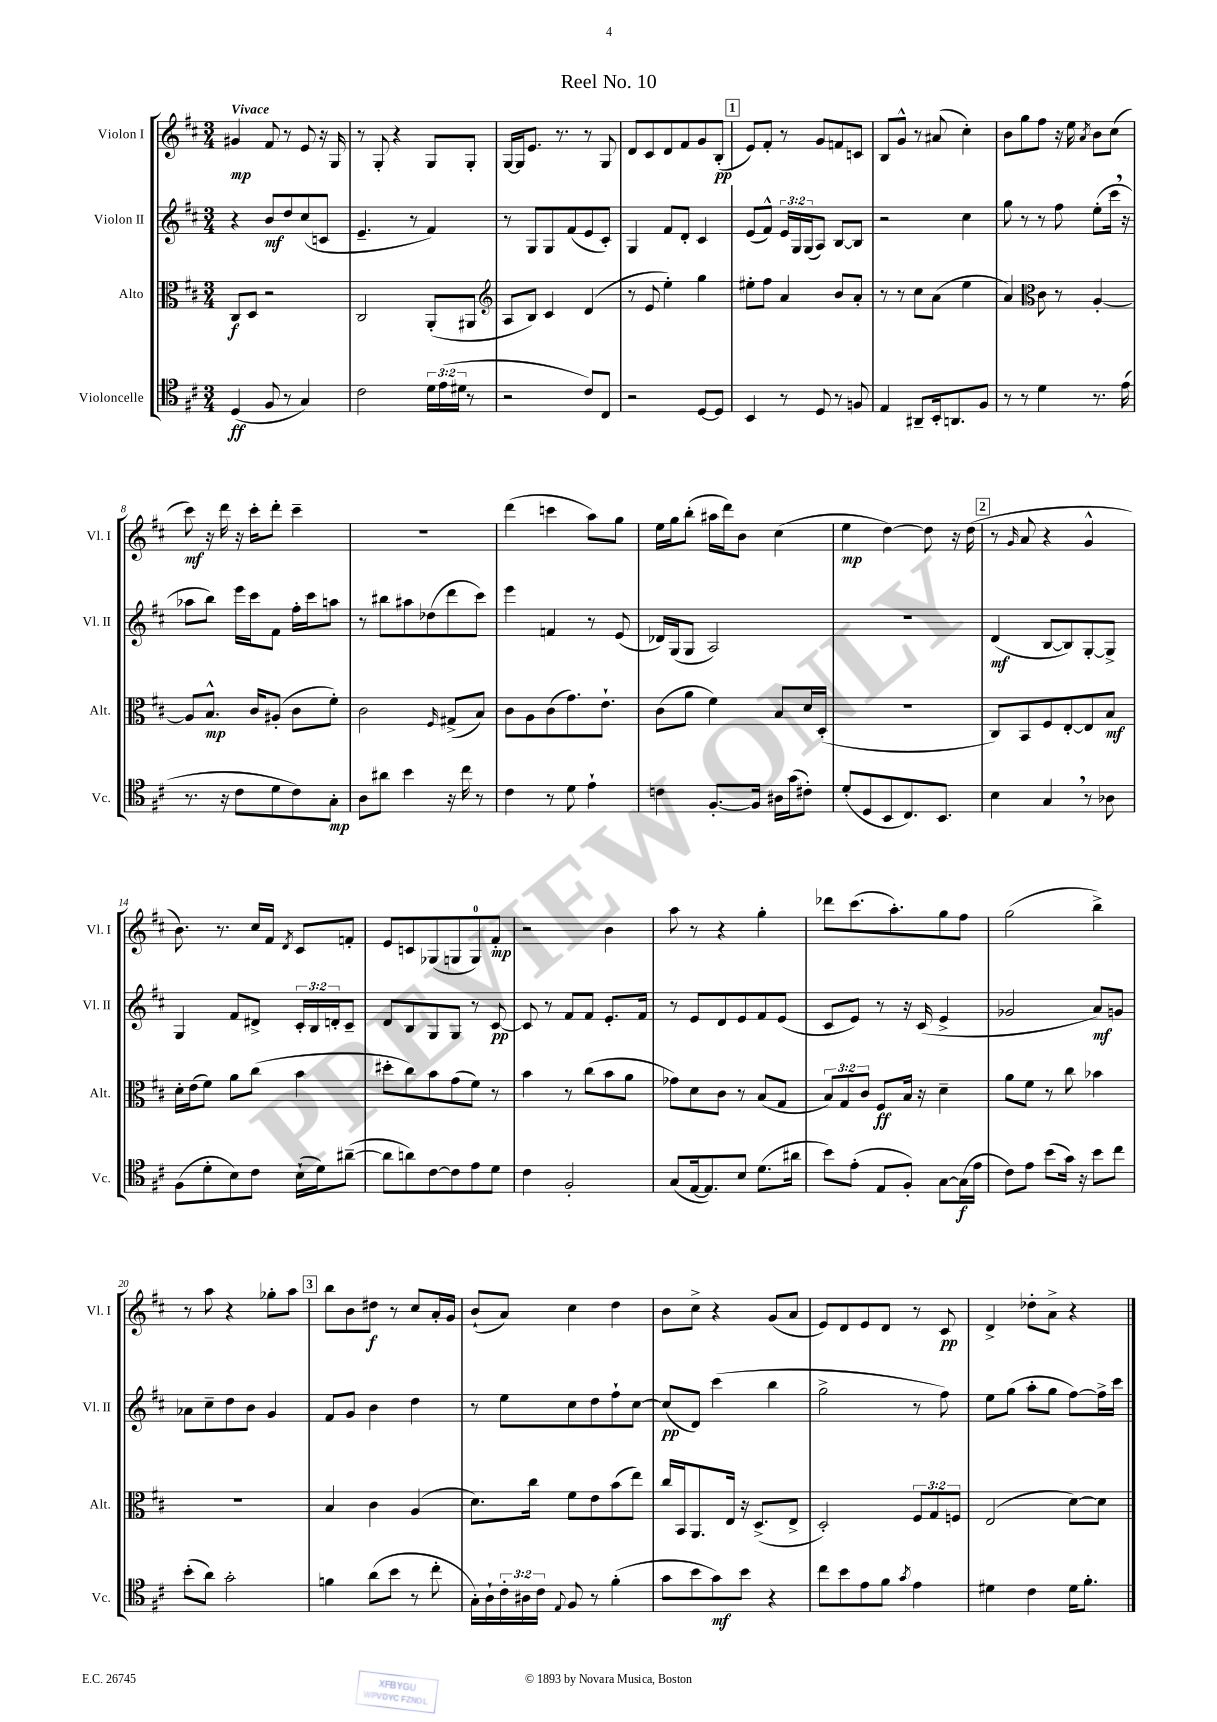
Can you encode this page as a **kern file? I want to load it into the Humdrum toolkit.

**kern	**kern	**kern	**kern
*staff4	*staff3	*staff2	*staff1
*clefC4	*clefC3	*clefG2	*clefG2
*k[f#c#]	*k[f#c#]	*k[f#c#]	*k[f#c#]
*M3/4	*M3/4	*M3/4	*M3/4
(4D/	8C#/L	4r	4g#/
.	8D/J	.	.
8F#/	2r	8b/L	8f#/
8r	.	8dd/	8r
4G/)	.	(8cc#/	8e/
.	.	8c/J	16r
.	.	.	16G/
=	=	=	=
2c#\	2C#/	4.e~/	8r
.	.	.	8G'/
.	.	.	4r
.	.	8r	.
24d\LL	(8AA'/L	4f#/)	8G/L
(24e\	.	.	.
24d#\JJ	.	.	.
8r	8AA#/J	.	8G'/J
=	=	=	=
*	*clefG2	*	*
2r	8A/L	8r	[16G/LL
.	.	.	16G/]J
.	8B/J)	8G/L	8.e/J
.	4c#/	8G/	.
.	.	.	8.r
.	.	(8f#/	.
8c#/L)	(4d/	8e/	8r
8C#/J	.	8c#'/J)	8G/
=	=	=	=
2r	8r	4G/	8d/L
.	8e/	.	8c#/
.	4ee'\)	8f#/L	8d/
.	.	8d'/J	8f#/
[8D/L	4gg\	4c#/	8g/
8D/]J	.	.	(8B'/J
=	=	=	=
4BB/	8ee#'\L	(8e/L	8e/L)
.	8ff#\J	8f#^^/J)	8f#'/J
8r	4a/	24e/LL	8r
.	.	24G/	.
.	.	(24G/J	.
8D/	.	8A/J)	8g/L
8r	8b/L	[8B/L	8f/
8F/	8a'/J	8B/]J	8c/J
=	=	=	=
4E/	8r	2r	8B/L
.	8r	.	8g^^/J
8AA#~/L	8cc#\L	.	8r
16BB'/k	(8a\J	.	(8a#/
8.AA/	.	.	.
.	4ee\	4cc#\	4cc#'\)
8F#/J	.	.	.
=	=	=	=
8r	4a/)	8gg\	8b\L
8r	.	8r	8gg\
*	*clefC3	*	*
4d\	8c#\	8r	8ff#\J
.	8r	8ff#\	16r
.	.	.	16ee\
.	.	.	8qa/
8.r	[4A'/	(8ee'\L	8b\L
.	.	16ccc#\Jk	(8cc#\J
(16e\	.	16r	.
=	=	=	=
8.r	8A/]L	8aa-\L	8ccc#\)
.	8.B^^/J	8bb\J)	16r
16r	.	.	16ddd\
8c#\L	.	16eee\LL	16r
.	16c#/LK	16ccc#\J	16ccc#'\LK
8d\	(8A#'/J	8f#\J	8ddd'\J
8c#\)	8c#\L	16ff#'\LL	4ccc#~\
.	.	16ccc#\J	.
8G'\J	8f#'\J)	8aa\J	.
=	=	=	=
8A\L	2c#\	8r	2.r
8a#\J	.	8bb#\L	.
4b\	.	8aa#\	.
.	.	(8dd-\	.
.	16qqF#/	.	.
16r	(8G#^/L	8ddd\	.
16cc#\	.	.	.
8r	8B/J)	8ccc#\J)	.
=	=	=	=
4c#\	8c#\L	4eee\	(4ddd\
.	8A\	.	.
8r	(8c#\	4f/	4ccc\
8d\	8.g\)	.	.
4e`\	.	8r	8aa\L)
.	8.e`\J	.	.
.	.	(8e/	8gg\J
=	=	=	=
4c\	(8c#\L	16d-/LL)	16ee\LL
.	.	(16G/J	16gg\J
.	8a\J	8G/J	(8bb'\J
[8.F#'/L	4f#\)	2A/)	16aa#\LL
.	.	.	16ddd\J)
.	.	.	8b\J
16F#/]Jk	.	.	.
16A#\LL	8B/L	.	(4cc#\
(16g\J	.	.	.
8c#'\J)	16d/L	.	.
.	(16D'/JJ	.	.
=	=	=	=
(8d'/L	2.r	2.r	4ee\
8D/	.	.	.
8BB/	.	.	[4dd\)
8.C#/)	.	.	.
.	.	.	8dd\]
8.BB/J	.	.	.
.	.	.	16r
.	.	.	(16dd\
=	=	=	=
4B\	8C#/L)	(4d/	8r
.	.	.	16qqg/
.	8BB/	.	8a/
4G/	8F#/	[8B/L	4r
.	[8E'/	8B/])	.
8r	8E/]	[8G'/	4g^^/
8A-\	8B/J	8G^/]J	.
=	=	=	=
(8F#\L	16d'\LL	4G/	8.b\)
.	(16e\J	.	.
8d'\	8f#\J)	.	.
.	.	.	8.r
8B\)	8a\L	8f#/L	.
8c#\J	(8cc#\J	8d#^/J	16cc#/LL
.	.	.	16f#/JJ
.	.	.	8qd/
(16B`\LL	4b\	24c#'/LL	8c#/L
.	.	24B/	.
16d\J)	.	.	.
.	.	24d'/J	.
([8a#~\J	.	8c#~/J	8f'/J
=	=	=	=
8a#\]L	8dd#'\L	8d/L	8e/L
8a\)	8cc#\)	8B/	8c/
[8c#\	8b\	8G/	(8G-/
8c#\]	(8g\	8G/J	8G/
8e\	8f#\J)	8r	8G/)
8d\J	8r	[8c#/	8f#'/J
=	=	=	=
4c#\	4b\	8c#/]	2r
.	.	8r	.
2F#'/	8r	8f#/L	.
.	(8cc#\L	8f#/J	.
.	8b\	8.e'/L	4b\
.	8a\J	.	.
.	.	16f#/Jk	.
=	=	=	=
(8G/L	8g-\L)	8r	8aa\
[16E/k	8d\	8e/L	8r
8.E/])	.	.	.
.	8c#\J	8d/	4r
8B/J	8r	8e/	.
(8.d\L	(8B/L	8f#/	4gg'\
.	8G/J	(8e/J	.
16a#\Jk	.	.	.
=	=	=	=
8b\L)	12B/L)	8c#/L	8ddd-\L
.	12G/	.	.
(8e'\J	.	8e/J)	(8.ccc#\
.	12c#/J	.	.
8E/L	8F#/L	8r	.
.	.	.	8.aa'\)
8F#'/J)	16B/Jk	16r	.
.	16r	(16c#/	.
[8G\L	4d~\	4e^/	8gg\
(16G\]L	.	.	8ff#\J
16e\JJ	.	.	.
=	=	=	=
8c#\L)	8a\L	2g-/	(2gg\
8e\J	8f#\J	.	.
(8b\L	8r	.	.
16g\Jk)	8cc#\	.	.
16r	.	.	.
8b\L	4b-\	8a/L)	4bb^\)
8cc#\J	.	8g/J	.
=	=	=	=
(8b'\L	2.r	8a-\L	8r
8a\J)	.	8cc#~\	8aa\
2g'\	.	8dd\	4r
.	.	8b\J	.
.	.	4g/	8gg-'\L
.	.	.	8aa\J
=	=	=	=
4f\	4B/	8f#/L	8bb\L
.	.	8g/J	8b\
(8a\L	4c#\	4b\	8dd#\J
8b\J	.	.	8r
8r	(4A/	4dd\	8cc#/L
8cc#'\	.	.	16a'/L
.	.	.	16g/JJ
=	=	=	=
16G'\LL)	8.d\L)	8r	(8b`/L
16A`\	.	.	.
24c#'\	.	8ee\L	8a/J)
24A#\	.	.	.
.	16cc#\Jk	.	.
24c#\JJ	.	.	.
8qqE/	.	.	.
8F#/	8f#\L	8cc#\	4cc#\
8r	8e\	8dd\	.
(4f#'\	(8b\	8ff#`\	4dd\
.	8ee\J)	[8cc#\J	.
=	=	=	=
8g\L	16cc#/LL	(8cc#/]L	8b\L
.	16BB/J	.	.
8b\	8.AA/	8d/J)	8cc#^\J
8g\)	.	(4ccc#\	4r
.	16E/Jk	.	.
8b\J	16r	.	.
.	(8.D^/L	.	.
4r	.	4bb\	(8g/L
.	8E^/J	.	8a/J
=	=	=	=
8cc#\L	2D'/)	2gg^\	8e/L)
8b\	.	.	8d/
8e\	.	.	8e/
8f#\J	.	.	8d/J
8qg/	.	.	.
4e\	12F#/L	8r	8r
.	12G/	.	.
.	.	8ff#\)	8c#/
.	12F/J	.	.
=	=	=	=
4d#\	(2E/	8ee\L	4d^/
.	.	(8gg\J	.
4c#\	.	8aa'\L	8dd-'\L
.	.	8gg\J	8a^\J
16d#\LK	[8d\L)	[8ff#\L)	4r
8.f#'\J	.	.	.
.	8d\]J	16ff#^\]L	.
.	.	16ccc#\JJ	.
==	==	==	==
*-	*-	*-	*-
